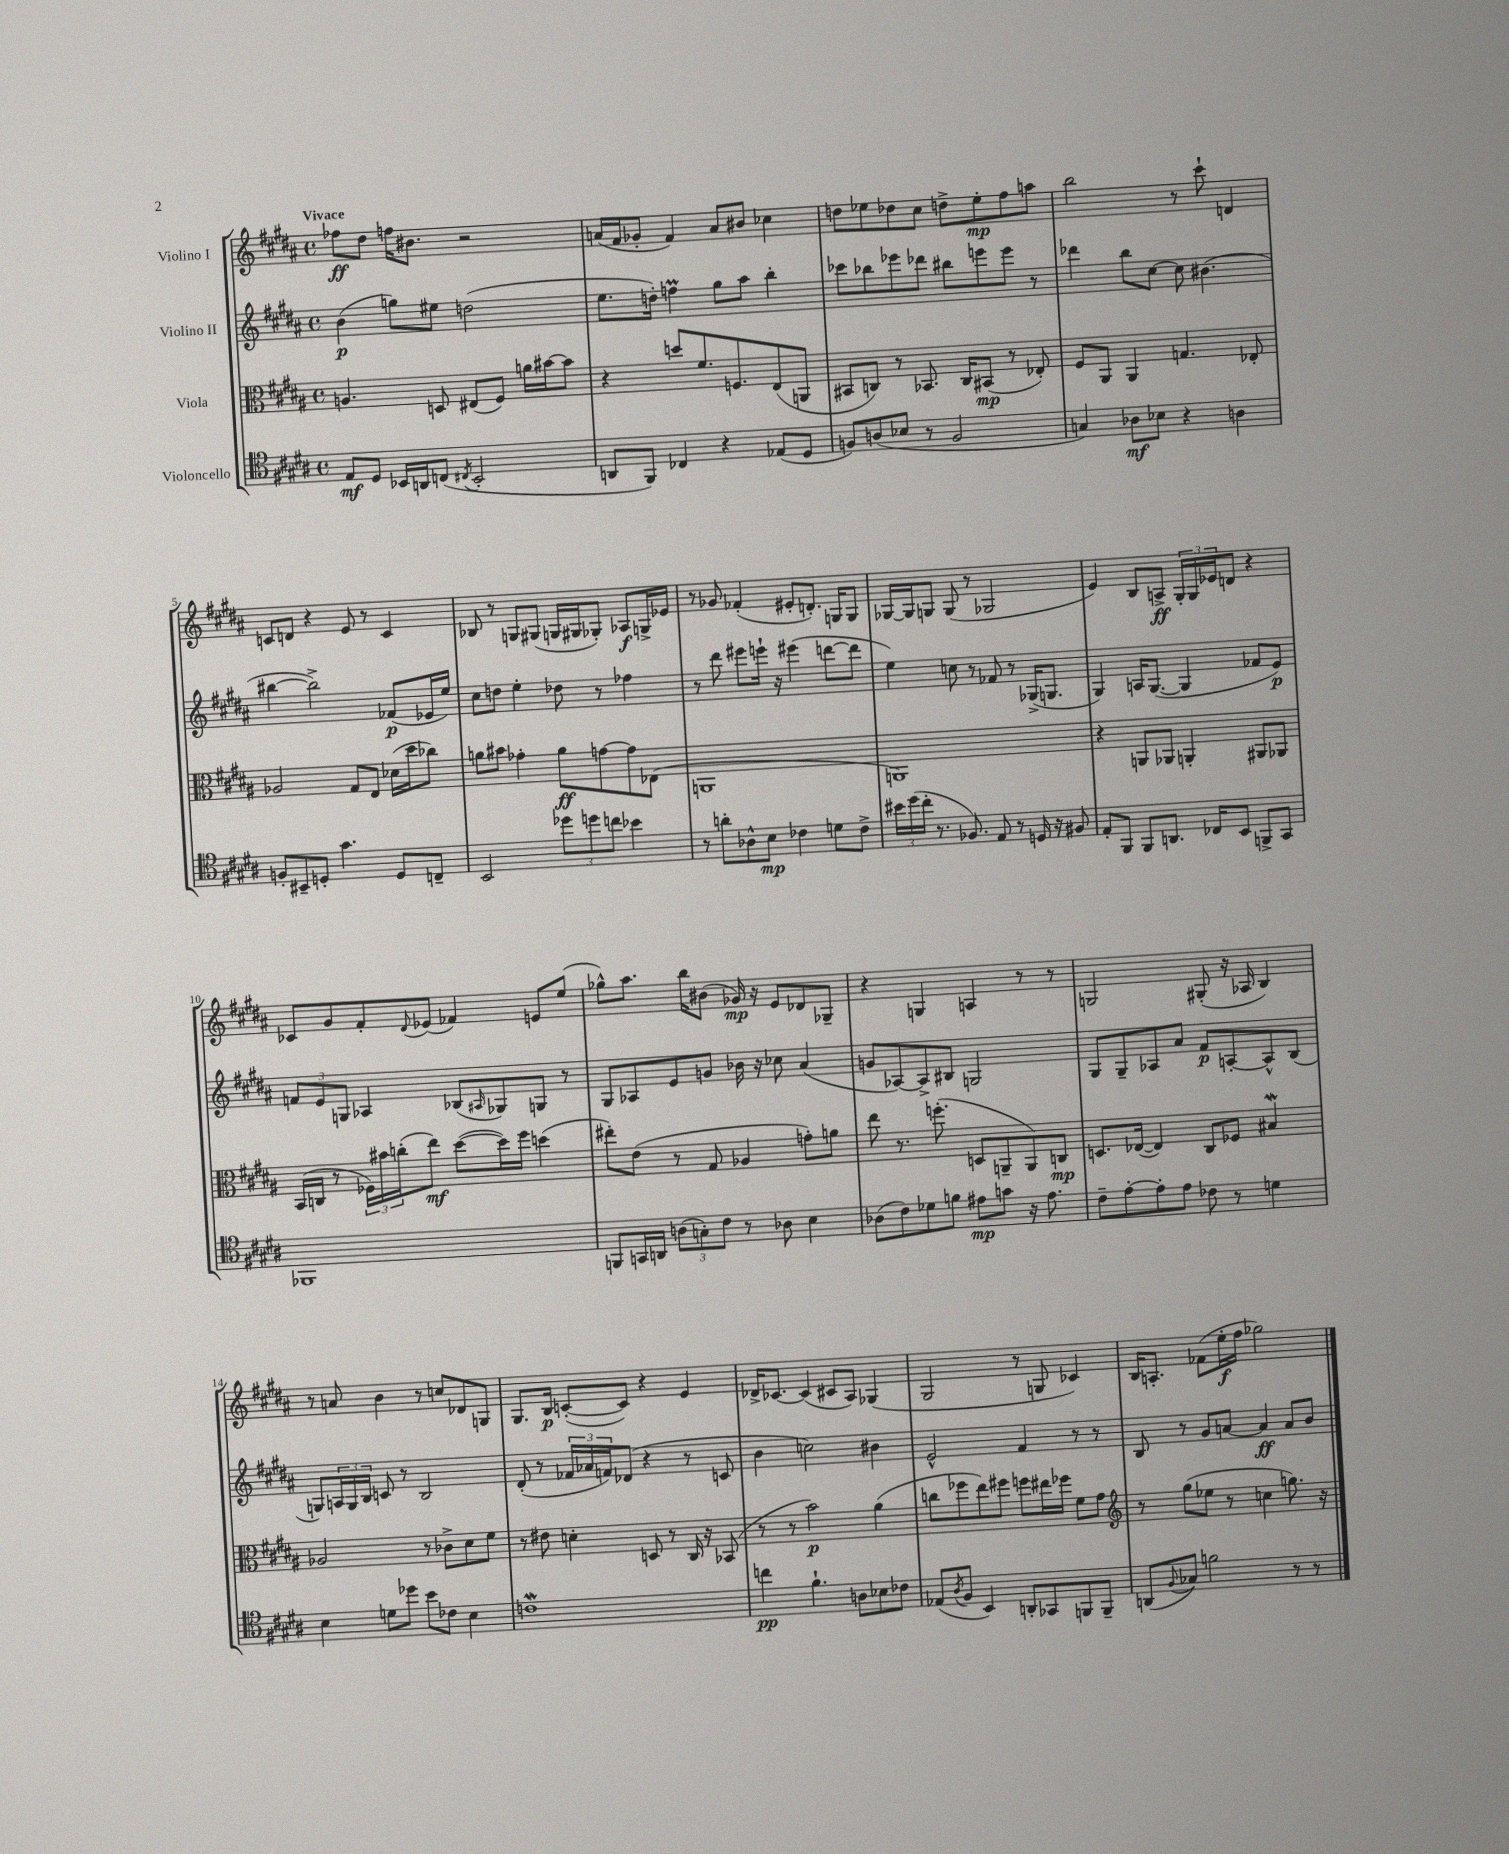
<<
\new StaffGroup <<
\new Staff = "s0" \with { instrumentName = "Violino I" } {
    \clef treble \key b \major \defaultTimeSignature \time 4/4 \tempo "Vivace"
    fes''8\ff dis''8 f''16 bis'8. r2 |
    a'16( fis'16 ges'8-. fis'4) a'8 bis'8 ces''4 |
    d''8 ees''8 des''8 cis''8 d''8-> ees''8-.\mp fis''8 a''8 |
    b''2 r8 cis'''8-! d'4 |
    c'8 d'8 r4 e'8 r8 c'4 |
    bes8 r8 g8 gis8( g16 gis16 ges8-.) aes8\f g16-> ees'16 |
    r8 ges'8 fes'4-.( eis'8-. d'8.-.) g16 g8 |
    ges16~ ges16 g8 g8( r8 ges2 |
    e'4) b8 a8->\ff \tuplet 3/2 { gis16-. gis16 ees'16 } d'8 r4 |
    ces'8 gis'8 fis'8-. \appoggiatura { dis'8 } ees'8( fes'4) e'8 e''8( |
    ges''8-^) ais''8. b''16 bis'8( ges'16\mp) r16 e'8 des'8 ges8-- |
    r4 g4 a4 r8 r8 |
    g2 gis8-.( r16 aes16 b4) |
    r8 a'8 b'4 r8 c''8 des'8 g8 |
    gis8. b16\p c'8~-.( c'8) r4 e'4 |
    des'16-> ces'8.~ ces'4( cis'8 ais8) ges4( |
    gis2 r8 g8 ces'4) |
    b16 a8.-. fes'8( e''16-.\f fis''16 ges''2) \bar "|." |
}
\new Staff = "s1" \with { instrumentName = "Violino II" } {
    \clef treble \key b \major \defaultTimeSignature \time 4/4
    b'4\p( g''8) eis''8 d''2( |
    e''8. d''16-.) f''4\prall gis''8 ais''8 b''4-. |
    ces'''8 bes''8 ees'''8 des'''8 bis''8 e'''8 e'''8 r8 |
    des'''4 b''8 cis''8~ cis''8 bis'4.( |
    bis''4~ bis''2->) fes'8\p( ees'16 e''16) |
    cis''8 d''8 e''4-. des''8 r8 fes''4 |
    r8 dis'''8 eis'''8 e'''16-! r16 eis'''4( d'''8~ d'''8 |
    e''4) c''8 r8 fes'8 r8 ges16->( g8. |
    gis4) a16 gis8.~( gis4 fes'8 e'8\p) |
    \tuplet 3/2 { f'8 e'8 g8 } aes4 bes8( \grace { ais16 } ges8) g8 r8 |
    gis8 aes8 e'8 g'8 bes'16 r16 ces''8 ais'4( |
    g'8 aes8~) aes8-> bis8 g2 |
    gis8 gis8-- aes8 ais'8 fis'8\p a8~-. a8-^ b8( |
    g8) \tuplet 3/2 { a16 g16 b16 } c'8 r8 b2 |
    dis'8-.( r8 \tuplet 3/2 { fes'16 aes'16 f'16) } des'8( r4 r8 c'8 |
    b'4 c''2) bis'4 |
    e'2-^ fis'4 r8 r8 |
    b8 r8 gis'8 a'8~ a'4\ff a'8 b'8 \bar "|." |
}
\new Staff = "s2" \with { instrumentName = "Viola" } {
    \clef alto \key b \major \defaultTimeSignature \time 4/4
    a4. d8 eis8( fis8) a'16 bis'16~ bis'8 |
    r4 d''8 fis'8. f8. e8( a,8 |
    bis,8 c8) r8 bes,8. c16 bis,8\mp( r8 ees8-.) |
    fis8 ais,8 ais,4 g4. ees8-. |
    aes2 gis8 e8 des'16( dis''16 ces''8) |
    a'8 bis'8 ges'4-. a'8\ff g'8~ g'8 ees8( |
    a,1 |
    a,1) |
    r4 a,8 aes,8 a,4-. ais,8 aes,8 |
    b,16( c16 r8 \tuplet 3/2 { fes16) bis'16 c''16-.( } e''8\mf) dis''8~( dis''16) fis''16 d''4( |
    eis''8-.) e'8( r8 gis8 aes4 g'8-.) a'8 |
    e''8 r8. f''8.-.( d8 a,8-- a,8) c8\mp |
    d8. ees16~( ees4) cis8 fes8 bis4\mordent |
    aes2 r8 ces'8-> dis'8 fis'8 |
    r8 eis'8 d'4-. d8 r8 cis16 r16 bes,8( |
    r8 r8 b'2\p) ais'4( |
    c''8 fes''8 e''8) fis''8 f''8 eis''16 fes''16 fis'8 gis'8 |
    \clef treble r8 gis''8( ees''8 r8 c''4 g''8.) r16 \bar "|." |
}
\new Staff = "s3" \with { instrumentName = "Violoncello" } {
    \clef tenor \key b \major \defaultTimeSignature \time 4/4
    e8\mf dis8 bes,16 a,16 c8( \acciaccatura { cis8 } bes,2-. |
    a,8 fis,8) ces4 r4 ees8( dis8 |
    f8) a8( bes8 r8 f2 |
    g4) aes8\mf bes8 r4 a4 |
    f8-. bis,8-- d8-. gis'4. d8 c8-- |
    b,2 \tuplet 3/2 { des''8 d''8 c''8 } bes'4 |
    r8 a'8-. aes8-^ b8\mp ces'4 d'8 ces'8-> |
    \tuplet 3/2 { bis'16 dis''16( cis''16-. } r8. fes8.) e8 r8 d16 r16 fis8 |
    e8-. fis,8 fis,8 a,8. ces16 b,8 f,8-> gis,8 |
    fes,1 |
    f,8 g,16 a,16 \tuplet 3/2 { a8( g8-.) cis'8 } r8 aes8 b4 |
    aes8( cis'8) des'8 f'8 eis'8\mp g'8 r16 eis'8. |
    cis'8-- e'8~-. e'8-. e'8 ces'8 r8 d'4 |
    b4 d'8 des''8 b'8 ces'8 b4 |
    c'1\mordent |
    c''4\pp fis'4.-! a8 bes8 ces'8 |
    ees8( \acciaccatura { ais8 } fis8 b,4) a,8-. ges,8 f,8 f,8-- |
    a,8( \appoggiatura { fis8 } ges8) f'2 r8 r8 \bar "|." |
}
>>
>>
